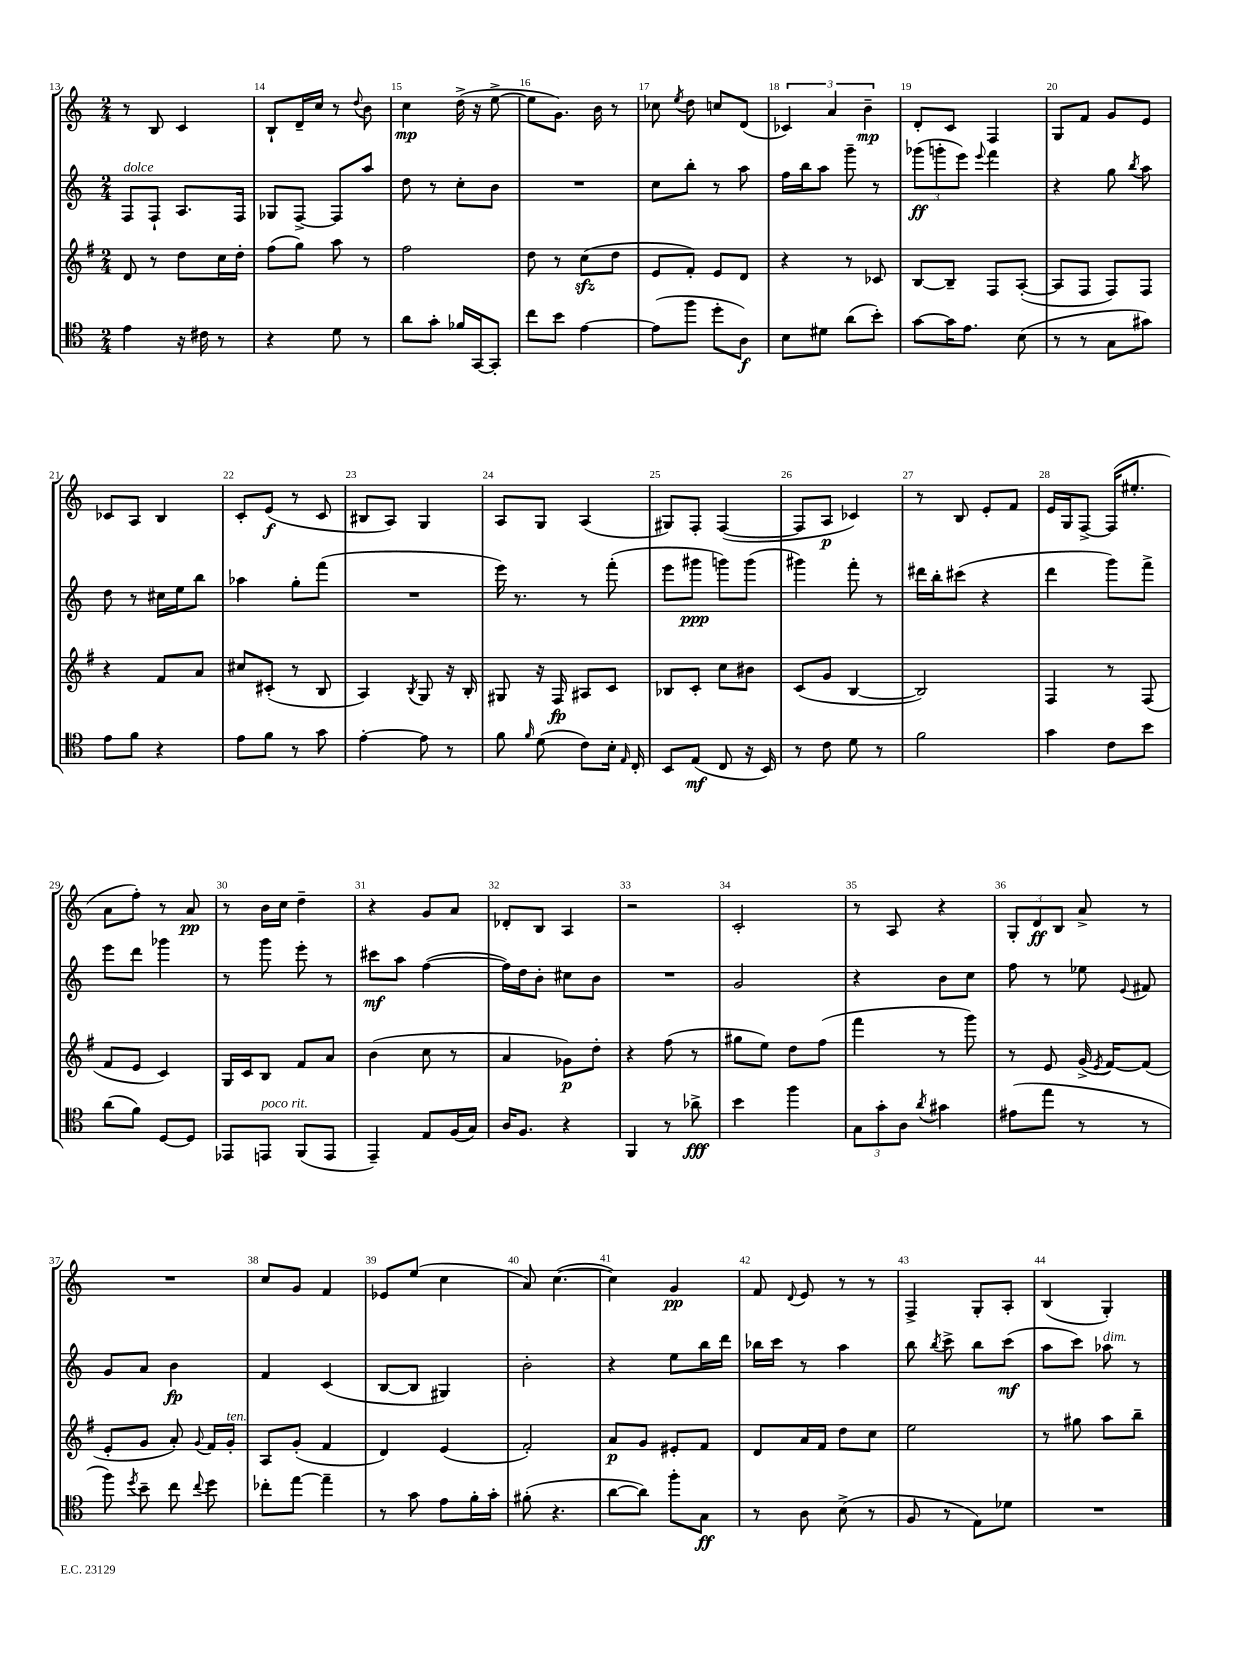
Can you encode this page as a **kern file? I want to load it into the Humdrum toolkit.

**kern	**dynam	**kern	**dynam	**kern	**dynam	**kern	**dynam
*part4	*part4	*part3	*part3	*part2	*part2	*part1	*part1
*staff4	*staff4	*staff3	*staff3	*staff2	*staff2	*staff1	*staff1
*clefC4	*	*clefG2	*	*clefG2	*	*clefG2	*
*k[]	*	*k[f#]	*	*k[]	*	*k[]	*
*M2/4	*	*M2/4	*	*M2/4	*	*M2/4	*
=13	=13	=13	=13	=13	=13	=13	=13
!	!	!	!	!LO:TX:a:i:t=dolce	!	!	!
4e\	.	8d/	.	8F/L	.	8r	.
.	.	8r	.	8F`/J	.	8B/	.
16r	.	8dd\L	.	8.A/L	.	4c/	.
16c#X\	.	.	.	.	.	.	.
8r	.	16cc\L	.	.	.	.	.
.	.	16dd'\JJ	.	16F/Jk	.	.	.
=14	=14	=14	=14	=14	=14	=14	=14
4r	.	(8ff#\L	.	8G-X/L	.	8B`/L	.
.	.	8gg\J)	.	[8F^/J	.	16d~/L	.
.	.	.	.	.	.	16cc/JJ	.
8d\	.	8aa\	.	8F/L]	.	8r	.
.	.	.	.	.	.	8qqdd/	.
8r	.	8r	.	8aa/J	.	8b\	.
=15	=15	=15	=15	=15	=15	=15	=15
8a\L	.	2ff#\	.	8dd\	.	4cc\	mp
8g'\J	.	.	.	8r	.	.	.
16f-X/LL	.	.	.	8cc'\L	.	(16dd^\	.
[16GG/J	.	.	.	.	.	16r	.
8GG'/J]	.	.	.	8b\J	.	[8ee^\	.
=16	=16	=16	=16	=16	=16	=16	=16
8cc\L	.	8dd\	.	2r	.	8ee\L]	.
8b\J	.	8r	.	.	.	8.g\J)	.
[4e\	.	(8cczz\L	.	.	.	.	.
.	.	.	.	.	.	16b\	.
.	.	8dd\J	.	.	.	8r	.
=17	=17	=17	=17	=17	=17	=17	=17
(8e\L]	.	8e/L	.	8cc\L	.	8cc-X\	.
.	.	.	.	.	.	8qee/	.
8ff\J	.	8f#'/J)	.	8bb'\J	.	8dd\	.
8dd'\L	.	8e/L	.	8r	.	8ccn/L	.
8A\J)	f	8d/J	.	8aa\	.	(8d/J	.
=18	=18	=18	=18	=18	=18	=18	=18
8B\L	.	4r	.	16ff\LL	.	6c-X/)	.
.	.	.	.	16bb\J	.	.	.
8d#X\J	.	.	.	8aa\J	.	.	.
.	.	.	.	.	.	6a/	.
(8a\L	.	8r	.	8ggg~\	.	.	.
.	.	.	.	.	.	6b~\	mp
8b'\J)	.	8c-X/	.	8r	.	.	.
=19	=19	=19	=19	=19	=19	=19	=19
[8g\L	.	[8B/L	.	(12ggg-X\L	ff	8d'/L	.
.	.	.	.	12gggn'\	.	.	.
16g\K]	.	8B~/J]	.	.	.	8c/J	.
.	.	.	.	12eee\J)	.	.	.
8.e\J	.	.	.	.	.	.	.
.	.	.	.	8qqeee/	.	.	.
.	.	8F#/L	.	4fff\	.	4F/	.
(8B\	.	([8A'/J	.	.	.	.	.
=20	=20	=20	=20	=20	=20	=20	=20
8r	.	8A/L]	.	4r	.	8G/L	.
8r	.	8F#/J	.	.	.	8f/J	.
8G\L	.	8F#/L)	.	8gg\	.	8g/L	.
.	.	.	.	8qbb/	.	.	.
8g#X\J)	.	8F#/J	.	8aa\	.	8e/J	.
!!LO:LB:g=z
=21	=21	=21	=21	=21	=21	=21	=21
8e\L	.	4r	.	8dd\	.	8c-X/L	.
8f\J	.	.	.	8r	.	8A/J	.
4r	.	8f#/L	.	16cc#X\LL	.	4B/	.
.	.	.	.	16ee\J	.	.	.
.	.	8a/J	.	8bb\J	.	.	.
=22	=22	=22	=22	=22	=22	=22	=22
8e\L	.	8cc#X/L	.	4aa-X\	.	8c'/L	.
8f\J	.	(8c#X'/J	.	.	.	(8e/J	f
8r	.	8r	.	8gg'\L	.	8r	.
8g\	.	8B/	.	(8fff\J	.	8c/	.
=23	=23	=23	=23	=23	=23	=23	=23
[4e'\	.	4A/)	.	2r	.	8B#X/L	.
.	.	.	.	.	.	8A/J)	.
.	.	8qB/	.	.	.	.	.
8e\]	.	8G/	.	.	.	4G/	.
8r	.	16r	.	.	.	.	.
.	.	16B'/	.	.	.	.	.
=24	=24	=24	=24	=24	=24	=24	=24
8f\	.	8G#X/	.	16eee\)	.	8A/L	.
.	.	.	.	8.r	.	.	.
16qqf/	.	.	.	.	.	.	.
(8d\	.	16r	.	.	.	8G/J	.
.	.	16F#/	fp	.	.	.	.
8c\L)	.	8A#X/L	.	8r	.	(4A/	.
16B'\Jk	.	8c/J	.	(8fff'\	.	.	.
16qqE/	.	.	.	.	.	.	.
16C'/	.	.	.	.	.	.	.
=25	=25	=25	=25	=25	=25	=25	=25
8BB/L	.	8B-X/L	.	8eee\L	.	8G#X/L)	.
(8E/J	mf	8c'/J	.	8ggg#X\J	ppp	8F'/J	.
8C/	.	8cc\L	.	8gggn\L)	.	([4F/	.
16r	.	8b#X\J	.	(8ggg\J	.	.	.
16BB/)	.	.	.	.	.	.	.
=26	=26	=26	=26	=26	=26	=26	=26
8r	.	(8c/L	.	4ggg#X\)	.	8F/L]	.
8c\	.	8g/J	.	.	.	8A/J	p
8d\	.	[4B/	.	8fff'\	.	4c-X/)	.
8r	.	.	.	8r	.	.	.
=27	=27	=27	=27	=27	=27	=27	=27
2f\	.	2B/])	.	16ddd#X\LL	.	8r	.
.	.	.	.	16bb'\J	.	.	.
.	.	.	.	(8ccc#X\J	.	8B/	.
.	.	.	.	4r	.	8e'/L	.
.	.	.	.	.	.	8f/J	.
=28	=28	=28	=28	=28	=28	=28	=28
4g\	.	4F#/	.	4ddd\	.	16e/LL	.
.	.	.	.	.	.	16G/J	.
.	.	.	.	.	.	[8F^/J	.
8c\L	.	8r	.	8ggg\L)	.	(16F/KL]	.
.	.	.	.	.	.	8.ee#X'/J	.
8b\J	.	(8F#/	.	8fff^\J	.	.	.
!!LO:LB:g=z
=29	=29	=29	=29	=29	=29	=29	=29
(8a\L	.	8f#/L	.	8eee\L	.	8a\L	.
8f\J)	.	8e/J	.	8ddd\J	.	8ff'\J)	.
[8D/L	.	4c/)	.	4ggg-X\	.	8r	.
8D/J]	.	.	.	.	.	8a/	pp
=30	=30	=30	=30	=30	=30	=30	=30
8EE-X/L	.	16G/LL	.	8r	.	8r	.
.	.	16c/J	.	.	.	.	.
!LO:TX:a:i:t=poco rit.	!	!	!	!	!	!	!
8EEn/J	.	8B/J	.	8ggg\	.	16b\LL	.
.	.	.	.	.	.	16cc\JJ	.
(8FF/L	.	8f#/L	.	8eee'\	.	4dd~\	.
8EE/J	.	8a/J	.	8r	.	.	.
=31	=31	=31	=31	=31	=31	=31	=31
4EE~/)	.	(4b\	.	8ccc#X\L	mf	4r	.
.	.	.	.	8aa\J	.	.	.
8E/L	.	8cc\	.	([4ff\	.	8g/L	.
(16F/L	.	8r	.	.	.	8a/J	.
16G/JJ)	.	.	.	.	.	.	.
=32	=32	=32	=32	=32	=32	=32	=32
16A/KL	.	4a/	.	16ff\LL])	.	8d-X'/L	.
8.F/J	.	.	.	16dd\J	.	.	.
.	.	.	.	8b'\J	.	8B/J	.
4r	.	8g-X\L)	p	8cc#X\L	.	4A/	.
.	.	8dd'\J	.	8b\J	.	.	.
=33	=33	=33	=33	=33	=33	=33	=33
4FF/	.	4r	.	2r	.	2r	.
8r	.	(8ff#\	.	.	.	.	.
8a-X^\	fff	8r	.	.	.	.	.
=34	=34	=34	=34	=34	=34	=34	=34
4b\	.	8gg#X\L	.	2g/	.	2c'/	.
.	.	8ee\J)	.	.	.	.	.
4ff\	.	8dd\L	.	.	.	.	.
.	.	(8ff#\J	.	.	.	.	.
=35	=35	=35	=35	=35	=35	=35	=35
12G\L	.	4fff#\	.	4r	.	8r	.
12g'\	.	.	.	.	.	.	.
.	.	.	.	.	.	8A/	.
12A\J	.	.	.	.	.	.	.
8qa/	.	.	.	.	.	.	.
4g#X\	.	8r	.	8b\L	.	4r	.
.	.	8ggg\)	.	8cc\J	.	.	.
=36	=36	=36	=36	=36	=36	=36	=36
(8e#X\L	.	8r	.	8ff\	.	12G'/L	.
.	.	.	.	.	.	12d/	ff
8ee\J	.	8e/	.	8r	.	.	.
.	.	.	.	.	.	12B/J	.
8r	.	(16g^/	.	8ee-X\	.	8a^/	.
.	.	8qe/	.	.	.	.	.
.	.	[16f#/KL)	.	.	.	.	.
.	.	.	.	8qqe/	.	.	.
8r	.	(8f#/J]	.	8f#X/	.	8r	.
!!LO:LB:g=z
=37	=37	=37	=37	=37	=37	=37	=37
8ff\)	.	8e'/L	.	8g/L	.	2r	.
8qdd/	.	.	.	.	.	.	.
8b~\	.	8g/J	.	8a/J	.	.	.
8cc\	.	8a'/)	.	4b\	fp	.	.
8qqcc/	.	8qqg/	.	.	.	.	.
8dd\	.	16f#/LL	.	.	.	.	.
!	!	!LO:TX:a:i:t=ten.	!	!	!	!	!
.	.	16g'/JJ	.	.	.	.	.
=38	=38	=38	=38	=38	=38	=38	=38
8cc-X'\L	.	8A/L	.	4f/	.	8cc/L	.
[8ee\J	.	(8g'/J	.	.	.	8g/J	.
4ee~\]	.	4f#/	.	(4c/	.	4f/	.
=39	=39	=39	=39	=39	=39	=39	=39
8r	.	4d/)	.	[8B/L	.	8e-X/L	.
8g\	.	.	.	8B/J]	.	(8ee/J	.
8e\L	.	(4e/	.	4G#X/)	.	4cc\	.
16f'\L	.	.	.	.	.	.	.
16g'\JJ	.	.	.	.	.	.	.
=40	=40	=40	=40	=40	=40	=40	=40
(8f#X'\	.	2f#'/)	.	2b'\	.	8a/)	.
4.r	.	.	.	.	.	([4.cc\	.
=41	=41	=41	=41	=41	=41	=41	=41
[8a\L	.	8a/L	p	4r	.	4cc\])	.
8a\J])	.	8g/J	.	.	.	.	.
8ff'\L	.	8e#X'/L	.	8ee\L	.	4g/	pp
8G\J	ff	8f#/J	.	16bb\L	.	.	.
.	.	.	.	16ddd\JJ	.	.	.
=42	=42	=42	=42	=42	=42	=42	=42
8r	.	8d/L	.	16bb-X\LL	.	8f/	.
.	.	.	.	16ccc\JJ	.	.	.
.	.	.	.	.	.	8qqd/	.
8A\	.	16a/L	.	8r	.	8e/	.
.	.	16f#/JJ	.	.	.	.	.
(8B^\	.	8dd\L	.	4aa\	.	8r	.
8r	.	8cc\J	.	.	.	8r	.
=43	=43	=43	=43	=43	=43	=43	=43
8F/	.	2ee\	.	8bb\	.	4F^/	.
.	.	.	.	8qbb/	.	.	.
8r	.	.	.	8ccc^\	.	.	.
8E\L)	.	.	.	8bb\L	.	8G'/L	.
8d-X\J	.	.	.	(8ccc\J	mf	8A'/J	.
=44	=44	=44	=44	=44	=44	=44	=44
2r	.	8r	.	8aa\L	.	(4B/	.
.	.	8gg#X\	.	8ccc\J)	.	.	.
!	!	!	!	!LO:TX:a:i:t=dim.	!	!	!
.	.	8aa\L	.	8aa-X\	.	4G'/)	.
.	.	8bb~\J	.	8r	.	.	.
==	==	==	==	==	==	==	==
*-	*-	*-	*-	*-	*-	*-	*-
